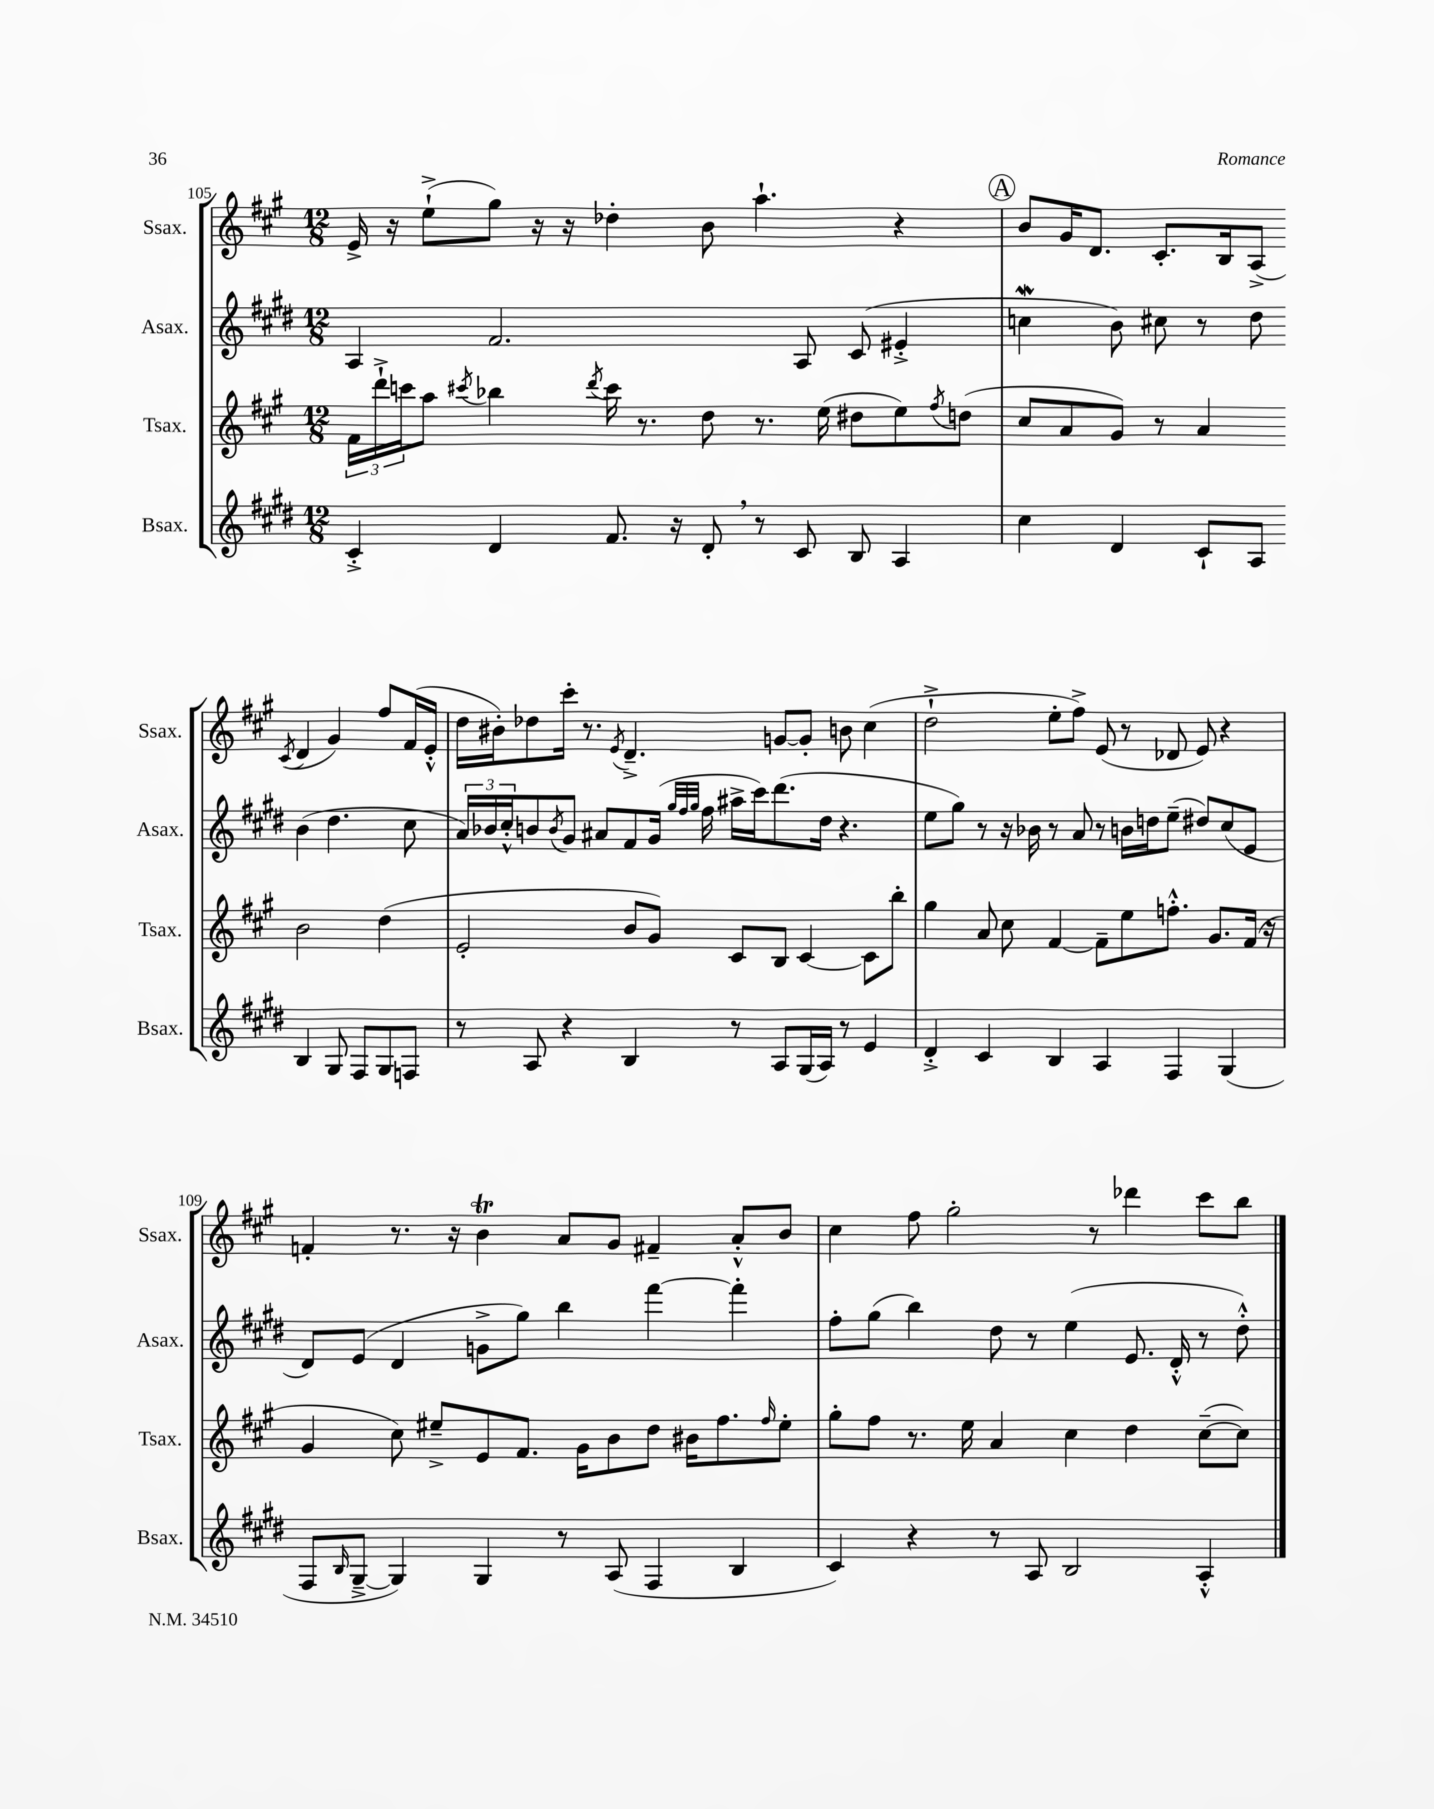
<<
\new StaffGroup <<
\new Staff = "s0" \with { instrumentName = "Ssax." shortInstrumentName = "Ssax." } {
    \clef treble \key a \major \numericTimeSignature \time 12/8
    e'16-> r16 e''8-!->( gis''8) r16 r16 des''4-. b'8 a''4.-! r4 |
    \mark \markup { \circle "A" } b'8 gis'16 d'8. cis'8.-. b16 a8->( \acciaccatura { cis'8 } d'4 gis'4) fis''8 fis'16( e'16-.-^ |
    d''16 bis'16-.) des''8 cis'''16-. r8. \acciaccatura { e'8 } d'4.---> g'8~ g'8-. b'8 cis''4( |
    d''2-!-> e''8-. fis''8->) e'8( r8 des'8 e'8) r4 |
    f'4-. r8. r16 b'4\trill a'8 gis'8 fis'4-- a'8-.-^ b'8 |
    cis''4 fis''8 gis''2-. r8 des'''4 cis'''8 b''8 \bar "|." |
}
\new Staff = "s1" \with { instrumentName = "Asax." shortInstrumentName = "Asax." } {
    \clef treble \key e \major \numericTimeSignature \time 12/8
    a4 fis'2. a8 cis'8( eis'4-.-> |
    \mark \markup { \circle "A" } c''4\mordent b'8) cis''8 r8 dis''8 b'4( dis''4. cis''8 |
    \tuplet 3/2 { a'16) bes'16 cis''16-.-^ } b'8 \acciaccatura { b'8 } gis'8 ais'8 fis'8 gis'16( \grace { gis''32 fis''32 gis''32 } fis''16 ais''16-> cis'''16) dis'''8.( dis''16 r4. |
    e''8 gis''8) r8 r16 bes'16 r8 a'8 r8 b'16 d''16 e''8--( dis''8) cis''8( e'8 |
    dis'8) e'8( dis'4 g'8-> gis''8) b''4 fis'''4~ fis'''4-. |
    fis''8-. gis''8( b''4) dis''8 r8 e''4( e'8. dis'16-.-^ r8 dis''8-.-^) \bar "|." |
}
\new Staff = "s2" \with { instrumentName = "Tsax." shortInstrumentName = "Tsax." } {
    \clef treble \key a \major \numericTimeSignature \time 12/8
    \tuplet 3/2 { fis'16 d'''16-!-> c'''16 } a''8 \acciaccatura { cis'''8 } bes''4 \acciaccatura { d'''8 } cis'''16 r8. d''8 r8. e''16( dis''8 e''8) \acciaccatura { fis''8 } d''8( |
    \mark \markup { \circle "A" } cis''8 a'8 gis'8) r8 a'4 b'2 d''4( |
    e'2-. b'8 gis'8) cis'8 b8 cis'4~ cis'8 b''8-. |
    gis''4 a'8 cis''8 fis'4~ fis'8-- e''8 f''8.-.-^ gis'8. fis'16( r16 |
    gis'4 cis''8) eis''8---> e'8 fis'8. gis'16 b'8 d''8 bis'16 fis''8. \grace { fis''16 } eis''8-. |
    gis''8-. fis''8 r8. e''16 a'4 cis''4 d''4 cis''8~--( cis''8) \bar "|." |
}
\new Staff = "s3" \with { instrumentName = "Bsax." shortInstrumentName = "Bsax." } {
    \clef treble \key e \major \numericTimeSignature \time 12/8
    cis'4-.-> dis'4 fis'8. r16 dis'8-. \breathe r8 cis'8 b8 a4 |
    \mark \markup { \circle "A" } cis''4 dis'4 cis'8-! a8 b4 gis8 fis8 gis8 f8 |
    r8 a8 r4 b4 r8 a8 gis16( a16) r8 e'4 |
    dis'4-.-> cis'4 b4 a4 fis4 gis4( |
    fis8 \grace { b16 } gis8~---> gis4) gis4 r8 a8( fis4 b4 |
    cis'4) r4 r8 a8 b2 a4-.-^ \bar "|." |
}
>>
>>
\layout { \context { \Score currentBarNumber = #105 } }
